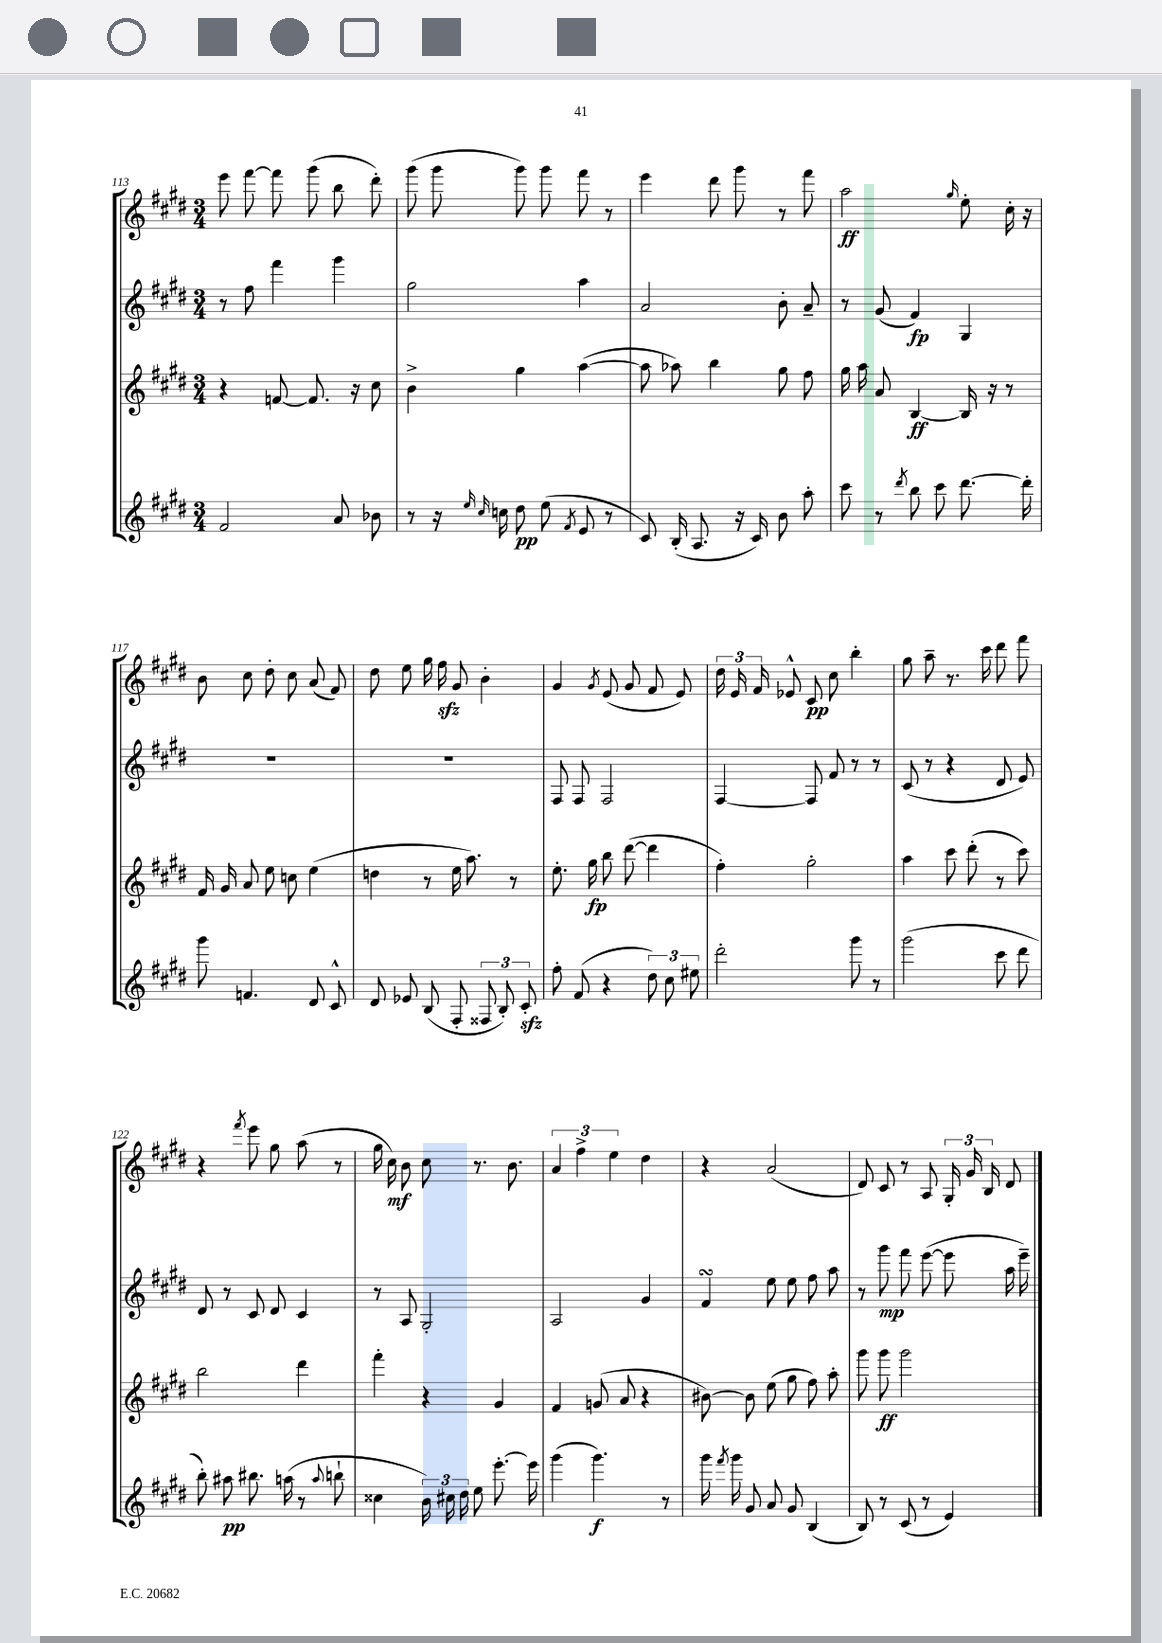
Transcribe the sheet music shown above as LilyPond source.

<<
\new StaffGroup <<
\new Staff = "s0" {
    \clef treble \key e \major \numericTimeSignature \time 3/4
    \autoBeamOff e'''8 fis'''8~ fis'''8 gis'''8( b''8 dis'''8-.) |
    gis'''8( gis'''8 gis'''8) gis'''8 fis'''8 r8 |
    e'''4 dis'''8 gis'''8 r8 fis'''8 |
    a''2\ff \grace { gis''16 } e''8-. cis''16-. r16 |
    b'8 cis''8 dis''8-. cis''8 a'8( fis'8) |
    dis''8 e''8 gis''16 fis''16\sfz gis'8 b'4-. |
    gis'4 \acciaccatura { gis'8 } e'8( gis'8 fis'8 e'8) |
    \tuplet 3/2 { dis''16 e'16 fis'16 } ees'8-^ cis'8\pp cis''8 b''4-. |
    gis''8 a''8-- r8. cis'''16 dis'''8 fis'''8 |
    r4 \acciaccatura { fis'''8 } e'''8 gis''8 a''8( r8 |
    gis''16 cis''16\mf) b'8 cis''8 r8. b'8. |
    \tuplet 3/2 { a'4 fis''4-> e''4 } dis''4 |
    r4 a'2( |
    dis'8) cis'8 r8 a8 \tuplet 3/2 { gis16-. gis'16 b16 } dis'8 \bar "|." |
}
\new Staff = "s1" {
    \clef treble \key e \major \numericTimeSignature \time 3/4
    \autoBeamOff r8 fis''8 fis'''4 gis'''4 |
    gis''2 a''4 |
    a'2 b'8-. a'8-- |
    r8 gis'8( fis'4\fp) gis4 |
    R2. |
    R2. |
    fis8 fis8 fis2 |
    fis4~ fis8 fis'8 r8 r8 |
    cis'8( r8 r4 dis'8 e'8) |
    dis'8 r8 cis'8 dis'8 cis'4 |
    r8 a8 gis2-. |
    a2 gis'4 |
    fis'4\turn e''8 e''8 fis''8 a''8 |
    r8 gis'''8\mp fis'''8 e'''8~( e'''8 a''16 e'''16--) \bar "|." |
}
\new Staff = "s2" {
    \clef treble \key e \major \numericTimeSignature \time 3/4
    \autoBeamOff r4 f'8~ f'8. r16 cis''8 |
    b'4-> gis''4 a''4~( |
    a''8 aes''8) b''4 gis''8 fis''8 |
    gis''16 a''16 a'8 b4~\ff b16 r16 r8 |
    fis'16 gis'16 a'8 e''8 c''8 e''4( |
    d''4 r8 e''16 a''8.) r8 |
    e''8.-. gis''16\fp b''8 dis'''8~( dis'''4 |
    fis''4-.) gis''2-. |
    a''4 cis'''8 dis'''8-.( r8 cis'''8) |
    b''2 dis'''4 |
    fis'''4-. r4 gis'4 |
    fis'4 g'8( a'8 r4 |
    bis'8~) bis'8 e''8( gis''8 fis''8) a''8-. |
    gis'''8 gis'''8\ff gis'''2 \bar "|." |
}
\new Staff = "s3" {
    \clef treble \key e \major \numericTimeSignature \time 3/4
    \autoBeamOff fis'2 a'8 bes'8 |
    r8 r16 \grace { e''16 cis''16 } c''16 dis''8\pp e''8( \acciaccatura { fis'8 } e'8 r8 |
    cis'8) b16-.( a8. r16 cis'16) b'8 a''8-. |
    cis'''8 r8 \acciaccatura { dis'''8 } b''8 cis'''8 dis'''8.~ dis'''16-. |
    gis'''8 f'4. dis'8 cis'8-^ |
    dis'8 ees'8 b8( fis8-. \tuplet 3/2 { fisis8 b8-.) cis'8-.\sfz } |
    fis''8-. fis'8( r4 \tuplet 3/2 { dis''8) cis''8 eis''8 } |
    dis'''2-. gis'''8 r8 |
    gis'''2( cis'''8 dis'''8 |
    b''8-.) ais''8\pp bis''8. a''16( r8 \appoggiatura { a''8 } b''8-! |
    cisis''4 \tuplet 3/2 { b'16) cis''16 dis''16 } e''8 e'''8.~-. e'''16 |
    gis'''4( gis'''4.\f) r8 |
    gis'''16 \acciaccatura { fis'''8 } gis'''16 gis'8 a'8 gis'8 b4( |
    b8) r8 cis'8( r8 e'4) \bar "|." |
}
>>
>>
\layout { \context { \Score currentBarNumber = #113 } }
